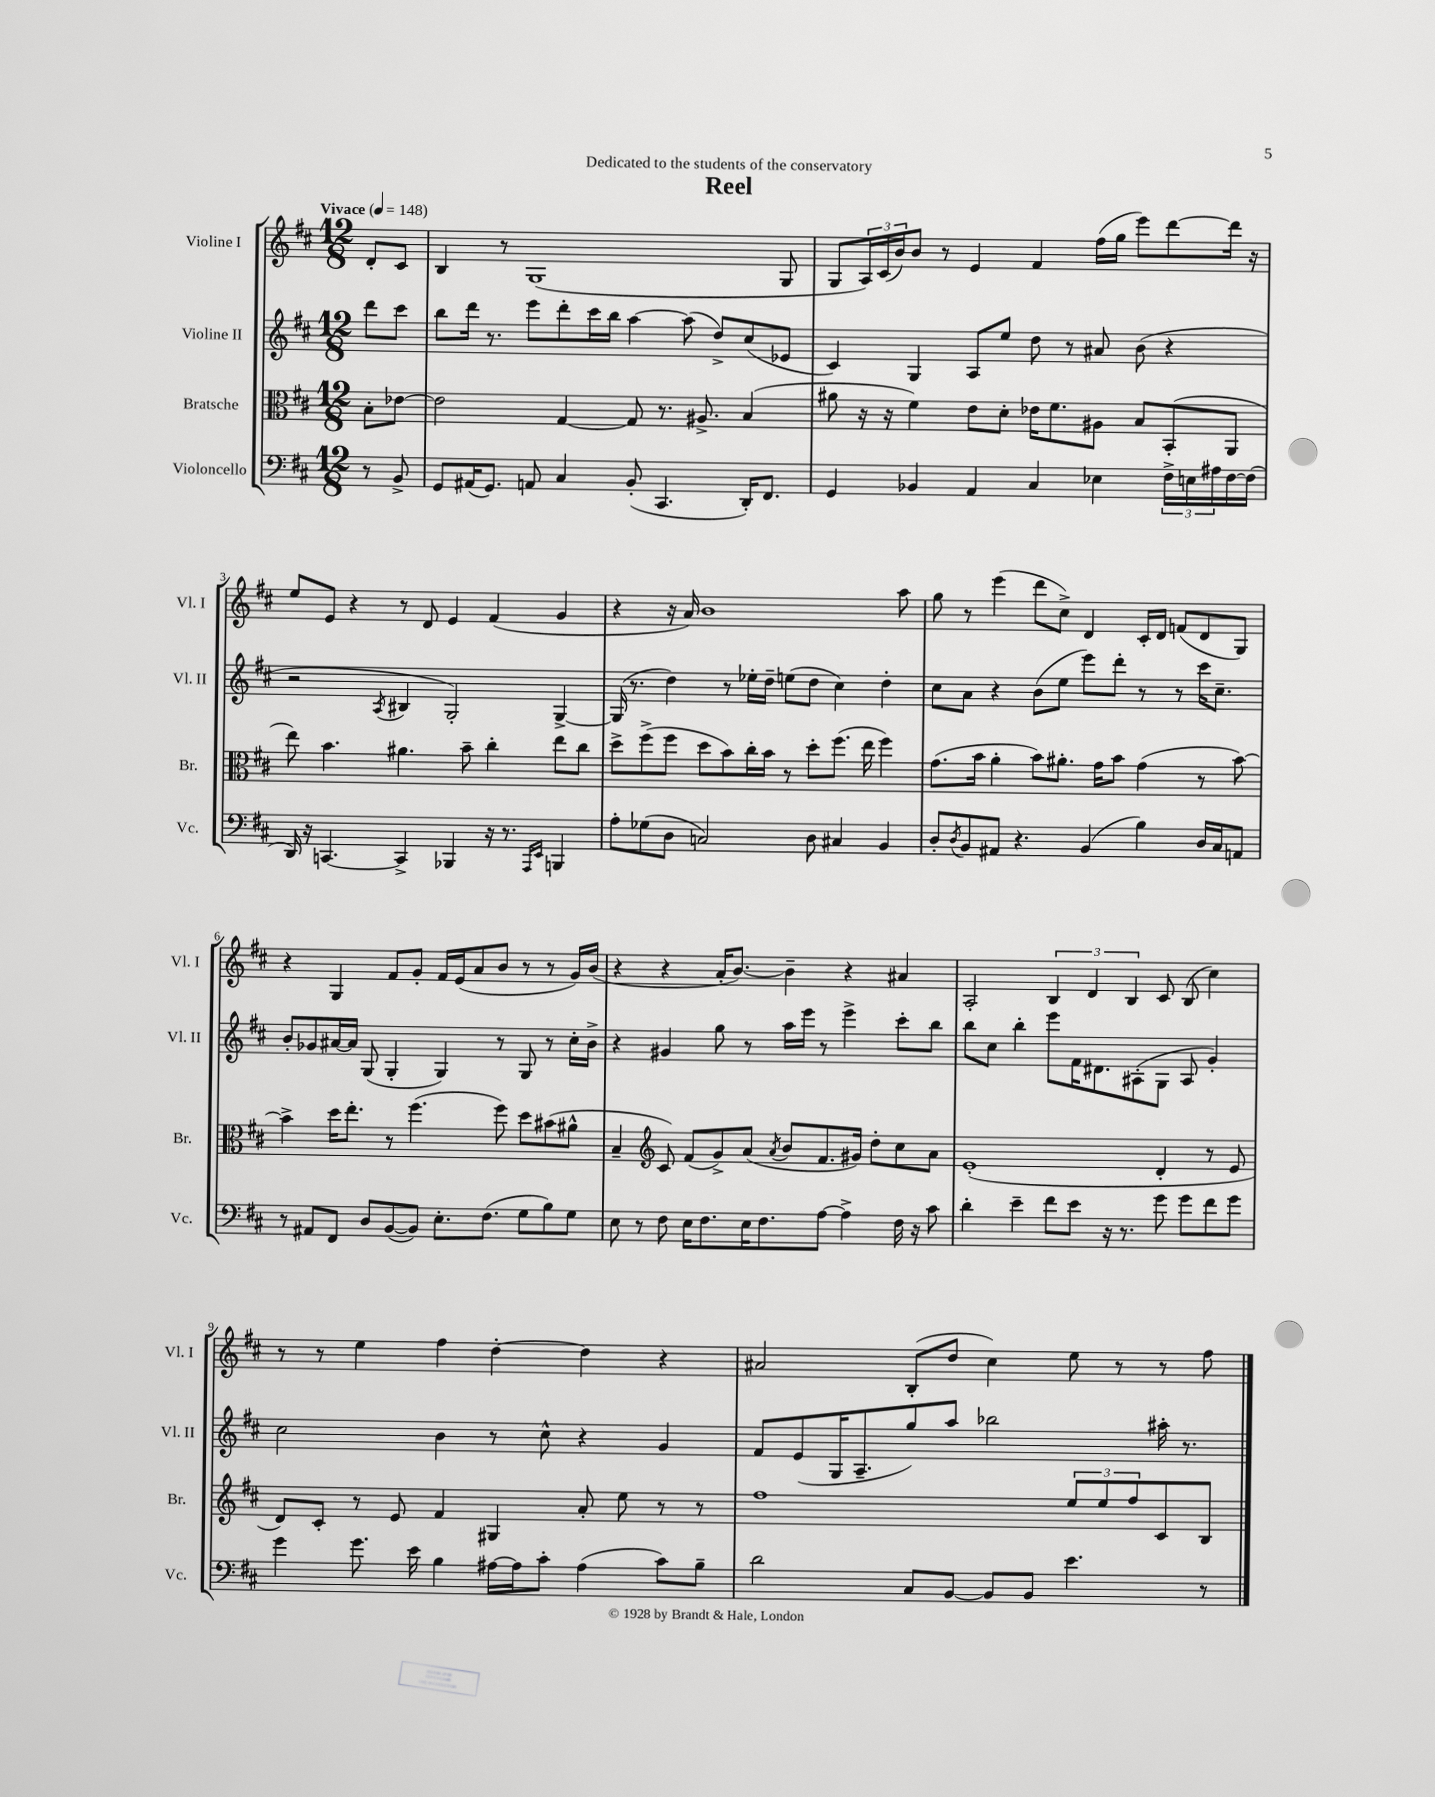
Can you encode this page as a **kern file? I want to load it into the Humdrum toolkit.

**kern	**kern	**kern	**kern
*part4	*part3	*part2	*part1
*staff4	*staff3	*staff2	*staff1
*I"Violoncello	*I"Bratsche	*I"Violine II	*I"Violine I
*I'Vc.	*I'Br.	*I'Vl. II	*I'Vl. I
*clefF4	*clefC3	*clefG2	*clefG2
*k[f#c#]	*k[f#c#]	*k[f#c#]	*k[f#c#]
*M12/8	*M12/8	*M12/8	*M12/8
*MM148	*MM148	*MM148	*MM148
=	=	=	=
!	!	!	!LO:TX:a:B:t=Vivace
8r	8B'\L	8ddd\L	8d'/L
8BB^/	[8e-X\J	8ccc#\J	8c#/J
=1	=1	=1	=1
8GG/L	2e-\]	8bb\L	4B/
(16AA#X/K	.	16ddd\Jk	.
8.GG/J)	.	8.r	.
.	.	.	8r
8AAn/	.	8eee\L	(1G
4C#/	[4G/	8ddd'\	.
.	.	16ccc#\L	.
.	.	16bb\JJ	.
(8BB'/	8G/]	[4aa\	.
4.CC#/	8.r	.	.
.	.	(8aa\]	.
.	8.A#X^/	.	.
.	.	8dd^/L)	.
16DD'/KL)	(4B/	(8cc#/	.
8.FF#/J	.	.	.
.	.	8e-X/J	8G/
=2	=2	=2	=2
4GG/	8a#X\	4c#/)	8G/L
.	16r	.	24A/L)
.	.	.	(24c#/
.	16r	.	.
.	.	.	24b/J)
4BB-X/	4f#\)	4G/	8b/J
.	.	.	8r
4AA/	8e\L	8A/L	4e/
.	8d'\J	8ee/J	.
4C#/	16e-X\KL	8dd\	4f#/
.	8.f#\	.	.
.	.	8r	.
4E-X\	8A#X\J	8a#X/	(16ff#\LL
.	.	.	16gg\JJ
.	8B/L	(8b\	8eee\L)
24F#^\LL	(8BB'/	4r	[8ddd\
24En\	.	.	.
24A#X\	.	.	.
[16F#\	8AA/J	.	16ddd\Jk]
(16F#\JJ]	.	.	16r
!!LO:LB:g=z
=3	=3	=3	=3
16DD/)	8ee\)	2r	8ee/L
16r	.	.	.
[4.CCn/	4.b\	.	8e/J
.	.	.	4r
.	.	8qA/	.
4CC^/]	4.a#X\	4B#X/	8r
.	.	.	8d/
4BBB-X/	.	2G'/)	4e/
.	8b~\	.	.
16r	4cc#'\	.	(4f#/
8.r	.	.	.
16qqAAA/LL	.	.	.
16qqEE/JJ	.	.	.
4BBBn/	8ee\L	[4G^/	4g/
.	8cc#\J	.	.
=4	=4	=4	=4
8A'\L	8dd^\L	(16G/]	4r
.	.	8.r	.
(8G-X\	(8ff#^\	.	.
8D\J	8ff#\J	4dd\)	16r
.	.	.	16a/)
2Cn/)	8dd\L	.	1b
.	8b\)	8r	.
.	16cc#'\L	16ee-X'\LL	.
.	16b\JJ	16dd~\JJ	.
.	8r	(8een\L	.
8D\	8dd'\L	8dd\J	.
4C#X/	(8.ff#\J	4cc#\)	.
.	16ee\	.	.
4BB/	4ff#\)	4dd'\	.
.	.	.	8aa\
=5	=5	=5	=5
8D'/L	(8.g\L	8cc#\L	8gg\
8qD/	.	.	.
8BB/	.	8a\J	8r
.	16b\Jk	.	.
8AA#X/J	4a'\	4r	(4eee\
4.r	.	.	.
.	8b\L)	(8b\L	8ddd\L
.	8.a#X'\J	8ee\J	8cc#^\J)
(4BB/	.	8eee\L)	4d/
.	16g\KL	.	.
.	8b\J	8ddd'\J	.
4B\)	(4g\	8r	16c#'/LL
.	.	.	16d/JJ
.	.	8r	(8fn/L
16D/LL	8r	16ccc#\KL	8d/
16C#/J	.	8.cc#~\J	.
8AAn/J	[8b\)	.	8G/J)
!!LO:LB:g=z
=6	=6	=6	=6
8r	4b^\]	8b'/L	4r
8AA#X/L	.	8g-X/	.
8FF#/J	16dd\KL	[16a#X/L	4G/
.	8.ee'\J	16a#/JJ]	.
8D/L	.	(8G/	.
([8BB/	8r	4G'/	8f#/L
8BB/J])	(4.ff#\	.	8g'/J
8.E'\L	.	4G/)	16f#/LL
.	.	.	(16e/J
.	.	.	8a/
(8.F#\J	.	.	.
.	8ff#\)	8r	8b/J
8G\L	8dd\L	8G/	8r
8B\)	(8b#X\	8r	8r
8G\J	8a#X^^\J	16cc#'\LL	16g/LL)
.	.	16b^\JJ	(16b/JJ
=7	=7	=7	=7
8E\	4B~/	4r	4r
8r	.	.	.
*	*clefG2	*	*
8F#\	8c#/)	4g#X/	4r
16E\KL	(8f#/L	.	.
8.F#\	.	.	.
.	8g^/)	8gg\	16a'/KL
.	.	.	[8.b/J)
16E\K	(8a/J	8r	.
8.F#\	.	.	.
.	8qa/	.	.
.	8b/L	16aa\LL	4b~\]
.	.	16eee\JJ	.
[8A\J	8.f#/	8r	.
4A^\]	.	4eee^\	4r
.	16g#X/Jk)	.	.
.	8dd'\L	.	.
16F#\	8cc#\	8ccc#'\L	4a#X/
16r	.	.	.
8c#\	8a\J	8bb\J	.
=8	=8	=8	=8
4d'\	(1e'	8bb\L	2A'/
.	.	8cc#\J	.
4e~\	.	4bb'\	.
8f#\L	.	8eee\L	6B/
8e\J	.	16f#\K	.
.	.	.	6d/
.	.	8.d#X\	.
16r	.	.	.
8.r	.	.	.
.	.	.	6B/
.	.	(8A#X'\	.
8g\	4d'/	8G\J	8c#/
8g\L	.	8A#/	(8B/
8f#\	8r	4g'/)	4cc#\)
8g\J	8e/	.	.
!!LO:LB:g=z
=9	=9	=9	=9
4g\	8d/L)	2cc#\	8r
.	8c#'/J	.	8r
8.g\	8r	.	4ee\
.	8e/	.	.
16e\	.	.	.
4B\	4f#/	4b\	4ff#\
[16A#X\LL	4G#X/	8r	[4dd'\
16A#\J]	.	.	.
8c#'\J	.	8cc#^^\	.
(4A#\	8a'/	4r	4dd\]
.	8ee\	.	.
8c#\L)	8r	4g/	4r
8B~\J	8r	.	.
=10	=10	=10	=10
2d\	1ff#	8f#/L	2a#X/
.	.	(8e/	.
.	.	16G/K	.
.	.	8.A~/	.
8C#/L	.	8gg/)	(8B'/L
[8BB/J	.	8aa/J	8dd/J
8BB/L]	.	2bb-X\	4cc#\)
8BB/J	.	.	.
4.e\	12ee/L	.	8ee\
.	12ee/	.	.
.	.	.	8r
.	12ff#/	.	.
.	8c#/	16aa#X'\	8r
.	.	8.r	.
8r	8B/J	.	8ff#\
==	==	==	==
*-	*-	*-	*-
